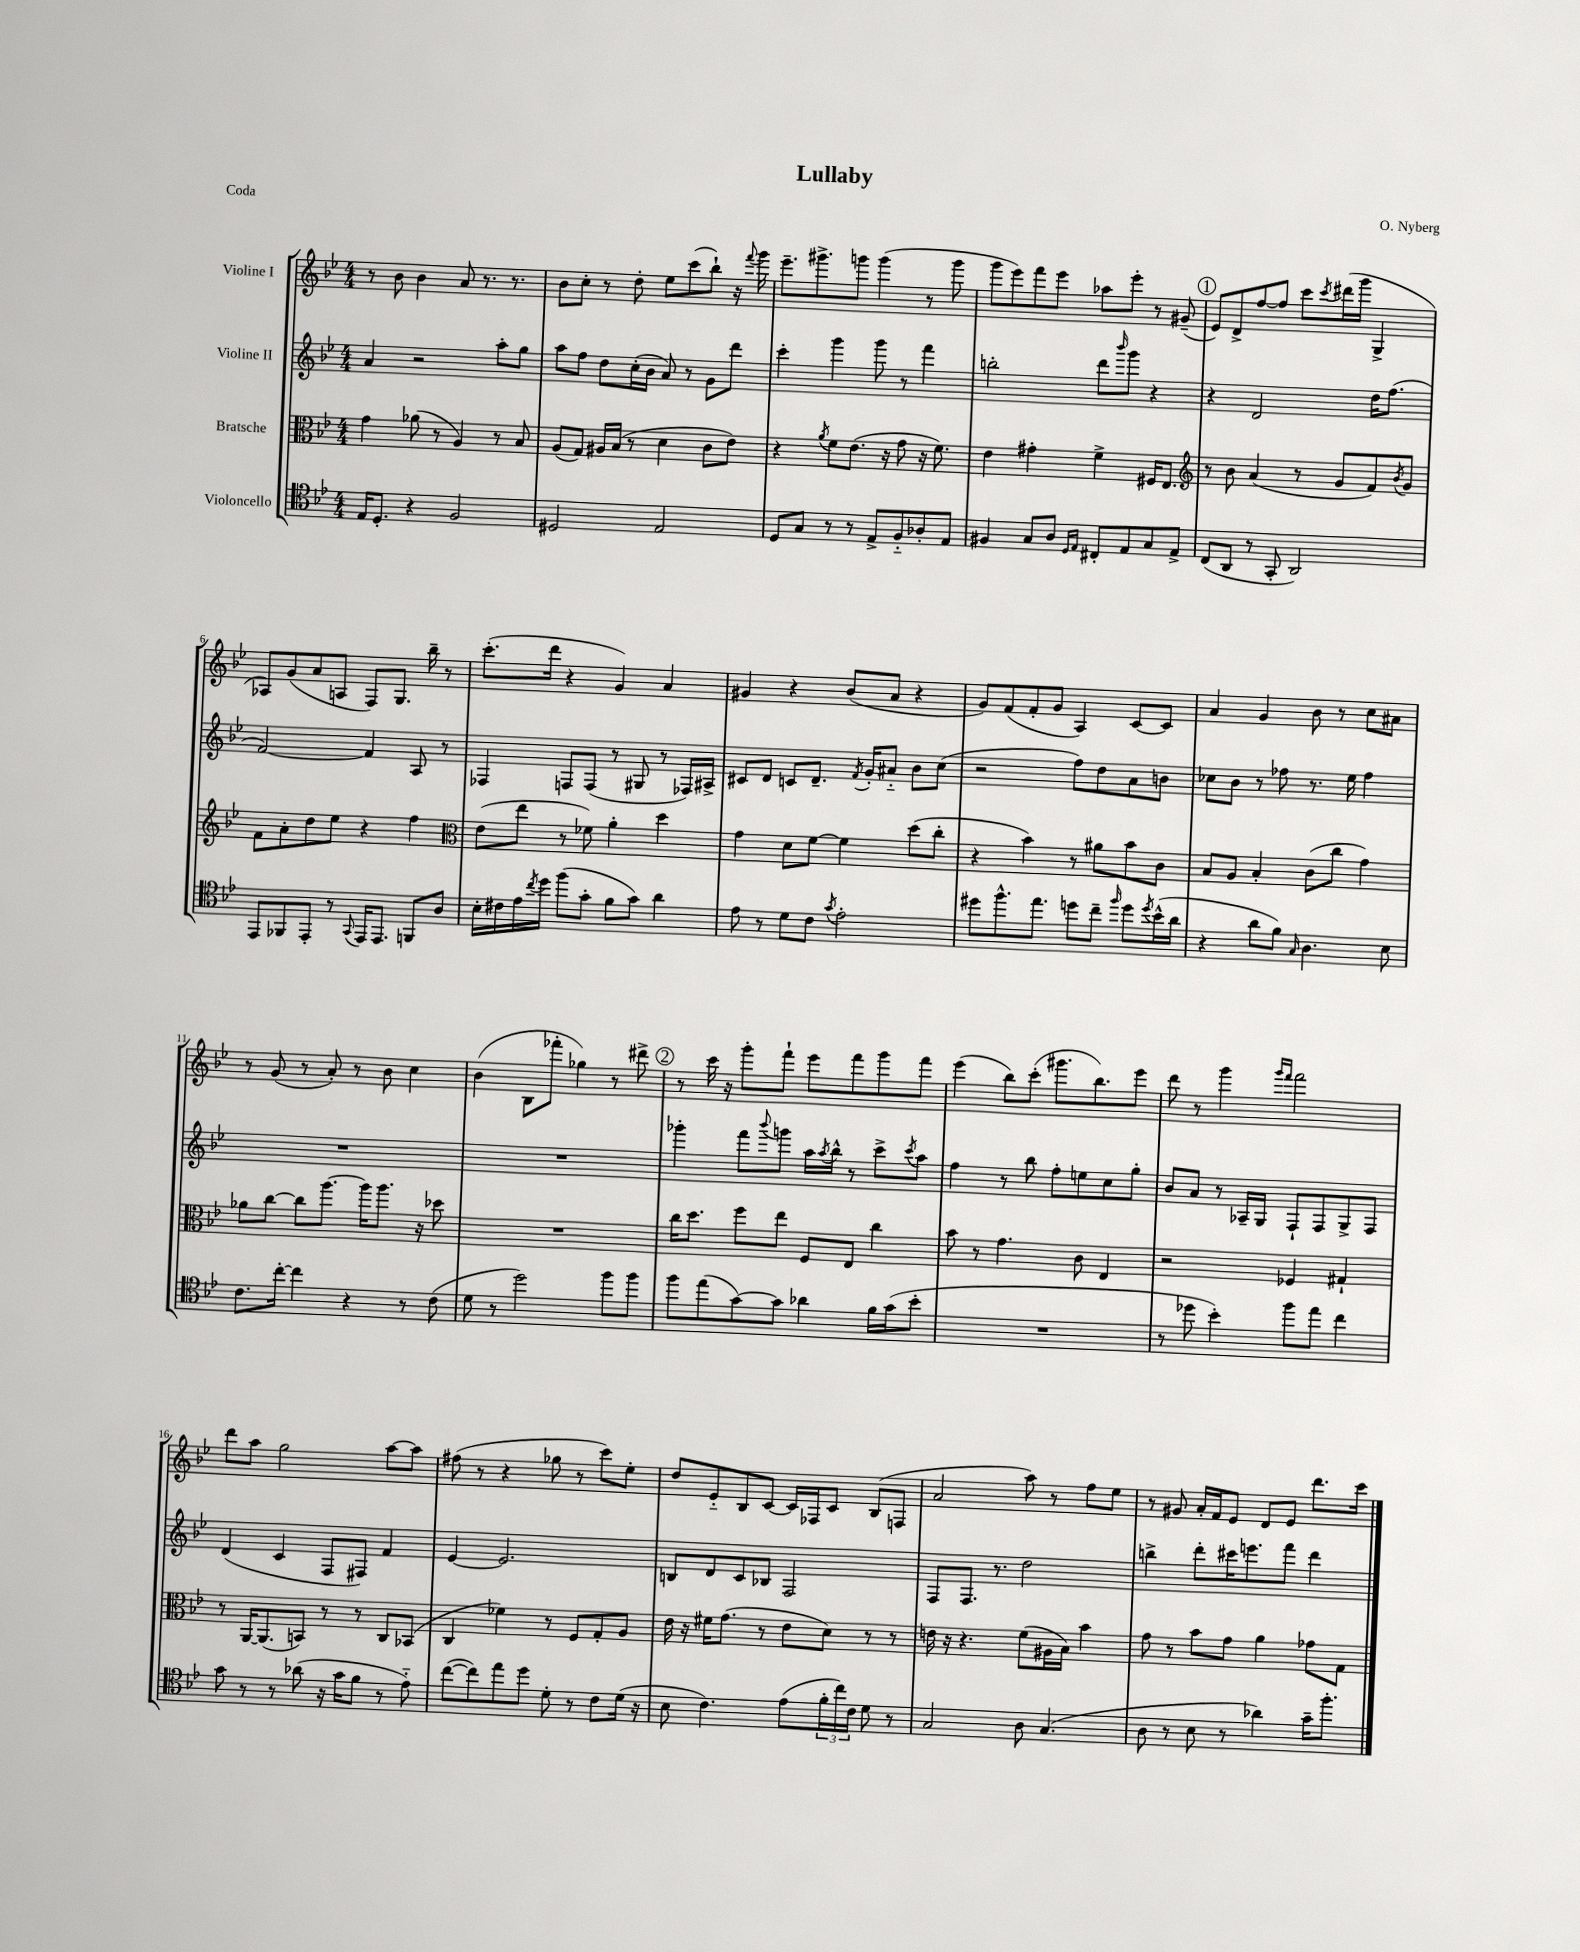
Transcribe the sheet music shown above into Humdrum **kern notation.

**kern	**kern	**kern	**kern
*part4	*part3	*part2	*part1
*staff4	*staff3	*staff2	*staff1
*I"Violoncello	*I"Bratsche	*I"Violine II	*I"Violine I
*clefC4	*clefC3	*clefG2	*clefG2
*k[b-e-]	*k[b-e-]	*k[b-e-]	*k[b-e-]
*M4/4	*M4/4	*M4/4	*M4/4
=1	=1	=1	=1
16E-/KL	4g\	4a/	8r
8.D'/J	.	.	.
.	.	.	8b-\
4r	(8a-X\	2r	4b-\
.	8r	.	.
2F/	4A/)	.	8a/
.	.	.	8.r
.	8r	8aa'\L	.
.	.	.	8.r
.	8B-/	8gg\J	.
=2	=2	=2	=2
2D#X/	(8A/L	8aa\L	8b-\L
.	8G/J)	8ff\J	8cc'\J
.	16A#X/LL	8dd\L	8r
.	(16B-/JJ	.	.
.	8r	(16cc'\L	8dd'\
.	.	16b-\JJ	.
2E-/	4d\	8a/)	8ee-\L
.	.	8r	(8ccc\
.	8c\L	8g\L	8bb-`\J)
.	8e-\J)	8ddd\J	16r
.	.	.	8qqfff/
.	.	.	16ggg\
=3	=3	=3	=3
8D/L	4r	4ccc'\	8.eee-~\L
8G/J	.	.	.
.	.	.	8.ggg#X^\
.	8qa/	.	.
8r	8f\L	4ggg\	.
8r	(8.e-\J	.	8gggn\J
8E-^/L	.	8ggg\	(4ggg\
.	16r	.	.
8F/	8g\	8r	.
8A-X'/	16r	4fff\	8r
.	8.f\)	.	.
8E-/J	.	.	8ggg\
=4	=4	=4	=4
4F#X/	4e-\	2bbn'\	8ggg\L
.	.	.	8eee-\)
8G/L	4g#X'\	.	8fff\
8A/J	.	.	8eee-\J
16qqD/LL	.	.	.
16qqE-/JJ	.	.	.
8C#X'/L	4f^\	8ddd\L	8aa-X\L
.	.	16qqbbb-/	.
8E-/	.	8ggg\J	8eee-'\J
8G/	16F#X/KL	4r	8r
.	8.E-/J	.	.
8E-^/J	.	.	(8g#X~/
!!LO:REH:place=s1:t=1
=5	=5	=5	=5
*	*clefG2	*	*
(8C/L	8r	4r	8e-/L)
8AA/J	8b-\	.	8d^/
8r	(4a/	2d/	[8ff/
8GG'/	.	.	8ff/J]
2AA/)	8r	.	8ccc\L
.	.	.	8qccc/
.	8g/L	.	(16ddd#X\L
.	.	.	16ggg\JJ
.	8f/)	16dd\KL	4G^/
.	.	(8.ff\J	.
.	8qb-/	.	.
.	8g/J	.	.
!!LO:LB:g=z
=6	=6	=6	=6
8EE-/L	8f\L	[2f/)	8A-X/L)
8FF-X/	8a'\	.	(8g/
8EE-'/J	8dd\	.	8a/
8r	8ee-\J	.	8An/J
8qqGG/	.	.	.
16EE-/KL	4r	4f/]	8F/L)
8.EE-/J	.	.	.
.	.	.	8.G/J
8FFn/L	4ff\	8A/	.
.	.	.	16bb-~\
8A/J	.	8r	8r
=7	=7	=7	=7
*	*clefC3	*	*
16B-'\LL	(8e-\L	4F-X/	(8.ccc'\L
16c#X\	.	.	.
16e-\	8ee-\J	.	.
8qcc/	.	.	.
16dd\JJ	.	.	16ddd\Jk
(8ff\L	8r	8Fn/L	4r
8g'\J	8f-X\)	(8F/J	.
8f\L	4a'\	8r	4g/)
8g\J)	.	8G#X/	.
4a\	4dd\	8r	4a/
.	.	16F-X/LL)	.
.	.	16A#X^/JJ	.
=8	=8	=8	=8
8e-\	4g\	8c#X/L	4g#X/
8r	.	8d/J	.
8d\L	8d\L	8cn/L	4r
8c\J	[8f\J	8.d~/J	.
8qg/	.	.	.
2e-'\	4f\]	.	(8b-/L
.	.	8qf/	.
.	.	16g'/KL	.
.	.	8a#X/J	8a/J
.	(8dd\L	8b-\L	4r
.	8cc'\J	(8cc\J	.
=9	=9	=9	=9
8dd#X\L	4r	2r	8g/L)
8.ff^^\	.	.	(8f/
.	4b-\)	.	8f'/
8.ee-\J	.	.	.
.	.	.	8g/J
8ddn\L	8r	8ff\L)	4A/)
8cc~\J	8a#X\L	8dd\	.
16qqff/	.	.	.
8dd\L	8b-\	8a\	[8c/L
8qdd/	.	.	.
(16b-^^\L	8c\J	8bn\J	8c/J]
16a\JJ	.	.	.
=10	=10	=10	=10
4r	8B-/L	8cc-X\L	4a/
.	8A/J	8b-\J	.
8a\L	4B-'/	8r	4g/
8f\J)	.	8ff-X\	.
16qqG/	.	.	.
4.A\	(8c\L	8.r	8b-\
.	8cc\J	.	8r
.	.	16ee-\	.
.	4g\)	4ff-\	8cc\L
8B-\	.	.	8a#X\J
!!LO:LB:g=z
=11	=11	=11	=11
8.c\L	8a-X\L	1r	8r
.	[8cc\J	.	(8g/
[16cc'\Jk	.	.	.
4cc\]	8cc\L]	.	8r
.	[8.aa\J	.	8a'/)
4r	.	.	8r
.	16aa\KL]	.	.
.	8.aa\J	.	8b-\
8r	.	.	4cc\
.	16r	.	.
(8c\	8dd-X\	.	.
=12	=12	=12	=12
8d\	1r	1r	(4b-\
8r	.	.	.
2dd\)	.	.	8B-\L
.	.	.	8fff-X'\J
.	.	.	4gg-X\)
8ff\L	.	.	8r
8ff\J	.	.	8ddd#X^\
!!LO:REH:place=s1:t=2
=13	=13	=13	=13
8ff\L	16cc\KL	4ggg-X'\	8r
.	8.dd\J	.	.
(8ee-\	.	.	16ccc\
.	.	.	16r
[8g\)	8ff\L	8fff\L	8ggg'\L
.	.	8qqbbb-/	.
8g\J]	8ee-\J	8gggn\J	8fff`\J
4a-X\	8F/L	16aa\LL	8eee-\L
.	.	8qaa/	.
.	.	16bb-^^\JJ	.
.	8E-/J	8r	8fff\
16f\LL	4cc\	8ccc^\L	8ggg\
(16g\J	.	.	.
.	.	8qccc/	.
8b-'\J	.	8aa\J	8fff\J
=14	=14	=14	=14
1r	8b-\	4ff\	(4eee-\
.	8r	.	.
.	4.g\	8r	8bb-\L)
.	.	8bb-\	(8ccc'\J
.	.	8ff'\L	8.ggg#X\L
.	8c\	8een\	.
.	.	.	8.bb-\)
.	4E-/	8cc\	.
.	.	8gg'\J	8eee-\J
=15	=15	=15	=15
8r	2r	8b-/L	8ddd\
8dd-X\	.	8a/J	8r
4b-'\)	.	8r	4ggg\
.	.	16A-X~/LL	.
.	.	16G/JJ	.
.	.	.	16qqggg/LL
.	.	.	16qqfff/JJ
8ff\L	4F-X/	8F`/L	2fff\
8ee-\J	.	8F/	.
4cc\	4G#X`/	8G^/	.
.	.	8F/J	.
!!LO:LB:g=z
=16	=16	=16	=16
8g\	8r	(4d/	8ddd\L
8r	[16AA/KL	.	8aa\J
.	(8.AA/]	.	.
8r	.	4c/	2gg\
(8a-X\	8BBn/J)	.	.
16r	8r	8F/L	.
16g\KL	.	.	.
8f\J	8r	8F#X/J)	.
8r	8C/L	4f/	[8aa\L
8e-\)	(8BB-X/J	.	8aa\J]
=17	=17	=17	=17
([8cc\L	4C/	[4e-/	(8ff#X\
8cc\])	.	.	8r
8ee-\	4f-X\)	2.e-/]	4r
8dd\J	.	.	.
8d'\	8r	.	8gg-X\
8r	8F/L	.	8r
8c\L	8G'/	.	8ccc\L)
(16d\Jk	8A/J	.	8ee-'\J
16r	.	.	.
=18	=18	=18	=18
8B-\	16e-\	8Bn/L	8dd/L
.	16r	.	.
4.c\)	16f#X\KL	8d/	8e-/
.	(8.g\J	.	.
.	.	8c/	8B-/
.	8r	8B-X/J	[8c/J
(8e-\L	8e-\L	2F/	16c/LL]
.	.	.	16F-X/J
24f'\L	8d\J)	.	8c/J
24cc\)	.	.	.
24c\JJ	.	.	.
8d\	8r	.	(8B-/L
8r	8r	.	8Fn/J
=19	=19	=19	=19
2G/	16en\	8F/L	2a/
.	16r	.	.
.	4.r	8.F/J	.
.	.	8.r	.
8A\	(8f\L	2dd\	8aa\)
(4.G/	16A#X\L	.	8r
.	16B-\JJ)	.	.
.	4b-\	.	8ff\L
.	.	.	8ee-\J
=20	=20	=20	=20
8A\	8g\	4bbn^\	8r
8r	8r	.	8g#X/
8B-\	8b-\L	8ddd'\L	16a'/LL
.	.	.	16f/J
8r	8g\J	16ccc#X\K	8e-/J
.	.	8.eeen\	.
4a-X\)	4a\	.	8d/L
.	.	8fff\J	8e-/J
16g~\KL	8g-X\L	4ddd\	8.ddd\L
8.ff'\J	.	.	.
.	8G\J	.	.
.	.	.	16ccc\Jk
==	==	==	==
*-	*-	*-	*-
